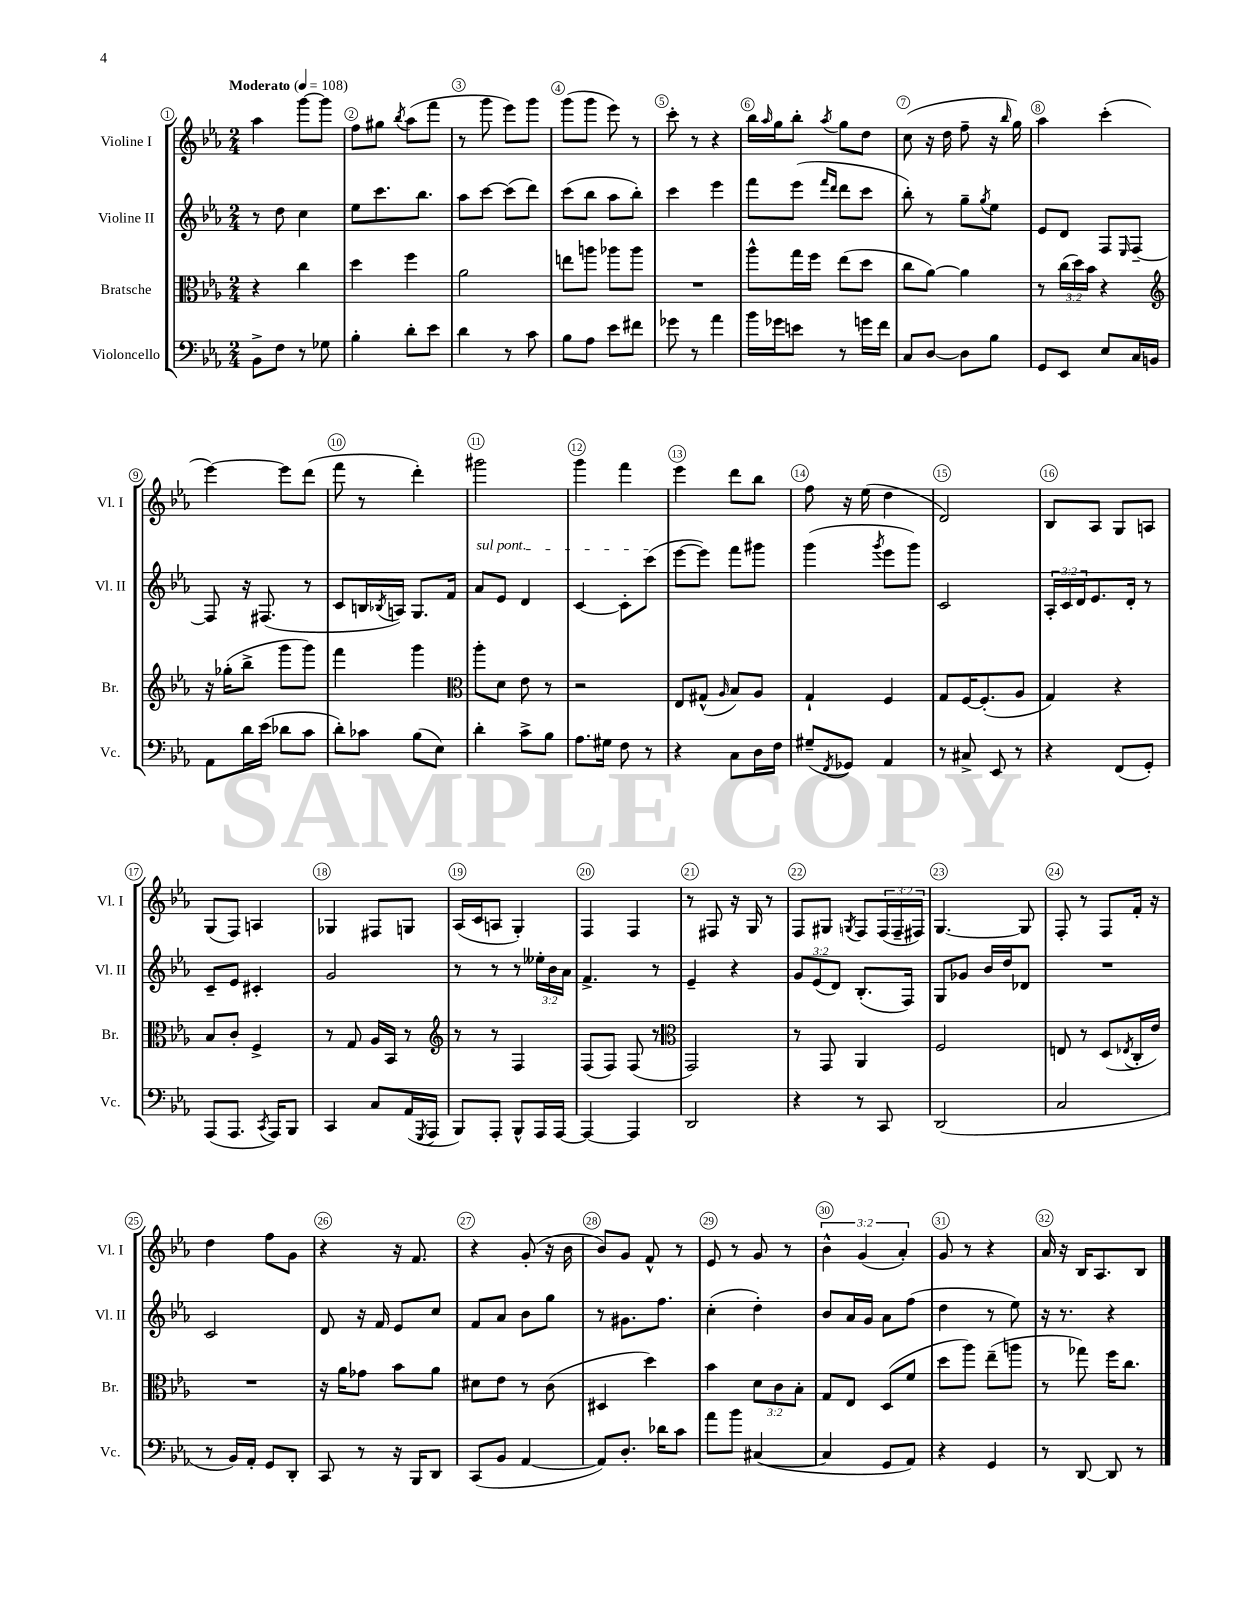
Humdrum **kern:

**kern	**kern	**kern	**kern
*staff4	*staff3	*staff2	*staff1
*clefF4	*clefC3	*clefG2	*clefG2
*k[b-e-a-]	*k[b-e-a-]	*k[b-e-a-]	*k[b-e-a-]
*M2/4	*M2/4	*M2/4	*M2/4
*MM108	*MM108	*MM108	*MM108
8BB-^\L	4r	8r	4aa-\
8F\J	.	8dd\	.
8r	4cc\	4cc\	[8ggg\L
8G-\	.	.	8ggg\]J
=	=	=	=
4B-'\	4dd\	8ee-\L	8ff\L
.	.	8.ccc\	8gg#\J
.	.	.	8qbb-/
8d'\L	4ff\	.	(8aa-\L
.	.	8.bb-\J	.
8e-\J	.	.	8fff\J
=	=	=	=
4d\	2a-\	8aa-\L	8r
.	.	[8ccc\J	8ggg\
8r	.	(8ccc\]L	8eee-\L)
8c\	.	8ddd\J)	8ggg\J
=	=	=	=
8B-\L	8ee\L	(8ccc\L	(8ggg\L
8A-\J	8aa\J	8bb-\J	8ggg\J
8e-\L	8aa-\L	8aa-\L	8eee-\)
8f#\J	8aa-\J	8bb-'\J)	8r
=	=	=	=
8g-\	2r	4ccc\	8ccc'\
8r	.	.	8r
4a-\	.	4eee-\	4r
=	=	=	=
16b-\LL	8aa-^^\L	8fff\L	16bb-\LL
.	.	.	16qqaa-/
16g-\J	.	.	16gg\J
8e\J	16gg\L	(8eee-\J	8bb-'\J
.	16ff\JJ	.	.
.	.	16qqfff/LL	.
.	.	16qqddd/JJ	8qaa-/
8r	(8ee-\L	8ddd\L	8gg\L
16g\LL	8dd\J	8ccc\J	8dd\J
16f\JJ	.	.	.
=	=	=	=
8C/L	8cc\L	8bb-'\)	(8cc\
[8D/J	[8a-\J)	8r	16r
.	.	.	16dd\
8D\]L	4a-\]	8gg~\L	8ff~\
.	.	8qgg/	.
8B-\J	.	8ee-\J	16r
.	.	.	16qqbb-/
.	.	.	16gg\)
=	=	=	=
8GG/L	8r	8e-/L	4aa-\
8EE-/J	(24cc\LL	8d/J	.
.	24dd\)	.	.
.	24b-\JJ	.	.
8E-/L	4r	8F/L	(4ccc'\
.	.	16qqE-/	.
16C/L	.	[8F~/J	.
16BB/JJ	.	.	.
=	=	=	=
*	*clefG2	*	*
8AA-\L	16r	8F/]	[4eee-\)
.	(16gg-'\LK	.	.
16d\L	8bb-^\J	16r	.
(16e-\JJ	.	(8.F#/	.
8d-\L	8ggg\L	.	8eee-\]L
8c\J	8ggg\J)	8r	(8ddd\J
=	=	=	=
8d'\L)	4fff\	8c/L	8fff\
8c-\J	.	16B/L	8r
.	.	8qB-/	.
.	.	16A/JJ)	.
(8B-\L	4ggg\	8.G/L	4ddd'\)
8E-\J)	.	.	.
.	.	16f/Jk	.
=	=	=	=
*	*clefC3	*	*
4d'\	8aa-'\L	8a-/L	2ggg#\
.	8d\J	8e-/J	.
8c^\L	8e-\	4d/	.
8B-\J	8r	.	.
=	=	=	=
8.A-\L	2r	[4c/	4ggg\
16G#\Jk	.	.	.
8F\	.	8c'\]L	4fff\
8r	.	(8ccc\J	.
=	=	=	=
4r	8E-/L	[8eee-\L	4eee-\
.	(8G#^^/J	8eee-\]J)	.
.	16qqA-/	.	.
8C\L	8B-/L)	8fff\L	8ddd\L
16D\L	8A-/J	8ggg#\J	8bb-\J
16F\JJ	.	.	.
=	=	=	=
(8G#~/L	4G`/	(4ggg\	8ff\
8qFF/	.	.	.
8GG-/J)	.	.	16r
.	.	.	(16ee-\
.	.	8qggg/	.
4AA-/	4F/	8eee-\L	4dd\
.	.	8ggg\J)	.
=	=	=	=
8r	8G/L	2c/	2d/)
8C#^/	[16F/K	.	.
.	(8.F'/]	.	.
8EE-/	.	.	.
8r	8A-/J	.	.
=	=	=	=
4r	4G/)	24A-'/LL	8B-/L
.	.	24c/	.
.	.	24d/J	.
.	.	8.e-/	8A-/J
(8FF/L	4r	.	8G/L
.	.	16d'/Jk	.
8GG'/J)	.	8r	8A/J
=	=	=	=
(8AAA-/L	8B-/L	8c~/L	(8G/L
8.AAA-/J	8c'/J	8e-/J	8F/J)
.	4F^/	4c#'/	4A/
8qCC/	.	.	.
16AAA-/LK)	.	.	.
8BBB-/J	.	.	.
=	=	=	=
4CC/	8r	2g/	4G-/
.	8G/	.	.
8C/L	16A-/LL	.	8F#/L
.	16BB-/JJ	.	.
(16AA-/L	8r	.	8G/J
8qGGG/	.	.	.
16AAA-/JJ	.	.	.
=	=	=	=
*	*clefG2	*	*
8BBB-/L)	8r	8r	(16A-/LL
.	.	.	16c/J
8AAA-'/J	8r	8r	8A/J
8BBB-^^/L	4F/	8r	4G'/)
16AAA-/L	.	24ee--'\LL	.
.	.	24b-\	.
[16AAA-/JJ	.	.	.
.	.	24a-\JJ	.
=	=	=	=
4AAA-/_	(8F/L	4.f^/	4F/
.	8F/J)	.	.
4AAA-/]	(8F/	.	4F/
.	8r	8r	.
=	=	=	=
*	*clefC3	*	*
2DD/	2GG/)	4e-~/	8r
.	.	.	8F#/
.	.	4r	16r
.	.	.	16G/
.	.	.	8r
=	=	=	=
4r	8r	12g/L	8F/L
.	.	(12e-/	.
.	8GG/	.	8G#/J
.	.	12d/J)	.
.	.	.	8qG/
8r	4AA-/	(8.B-'/L	8F/L
8CC/	.	.	(24F/L
.	.	.	24F~/
.	.	16F/Jk)	.
.	.	.	24F#/JJ)
=	=	=	=
(2DD/	2F/	8G/L	[4.G/
.	.	8g-/J	.
.	.	16b-/LL	.
.	.	16dd/J	.
.	.	8d-/J	8G/]
=	=	=	=
2C/	8E/	2r	8F'/
.	8r	.	8r
.	(8D/L	.	8F/L
.	8qE-/	.	.
.	16C'/L	.	16f'/Jk
.	16e-/JJ)	.	16r
=	=	=	=
8r	2r	2c/	4dd\
16BB-/LL)	.	.	.
16AA-'/JJ	.	.	.
8GG/L	.	.	8ff\L
8DD'/J	.	.	8g\J
=	=	=	=
8CC/	16r	8d/	4r
.	16a-\LK	.	.
8r	8g-\J	16r	.
.	.	16f/	.
16r	8b-\L	8e-/L	16r
16BBB-/LK	.	.	8.f/
8DD/J	8a-\J	8cc/J	.
=	=	=	=
(8CC/L	8d#\L	8f/L	4r
8BB-/J	8e-\J	8a-/J	.
[4AA-/	8r	8b-\L	(8g'/
.	(8c\	8gg\J	16r
.	.	.	16b-\
=	=	=	=
8AA-/]L)	4D#/	8r	8b-/L)
8.D'/J	.	8.g#\L	8g/J
.	4dd\)	.	8f^^/
16d-\LK	.	8.ff\J	.
8c\J	.	.	8r
=	=	=	=
8a-\L	4b-\	(4cc'\	8e-/
8b-\J	.	.	8r
([4C#/	12d\L	4dd'\)	8g/
.	12c\	.	.
.	.	.	8r
.	12B-'\J	.	.
=	=	=	=
4C#/]	8G/L	8b-/L	6b-^^\
.	8E-/J	16a-/L	.
.	.	.	(6g/
.	.	16g/JJ	.
8GG/L	(8D/L	8a-\L	.
.	.	.	6a-'/)
8AA-/J)	8f/J	(8ff\J	.
=	=	=	=
4r	8dd\L	4dd\	8g/
.	8aa-\J)	.	8r
4GG/	(8ee-~\L	8r	4r
.	8aa\J	8ee-\)	.
=	=	=	=
8r	8r	16r	16a-/
.	.	8.r	16r
[8DD/	8gg-\)	.	16B-/LK
.	.	.	8.A-/
8DD/]	16ff\LK	4r	.
.	8.cc\J	.	.
8r	.	.	8B-/J
==	==	==	==
*-	*-	*-	*-
